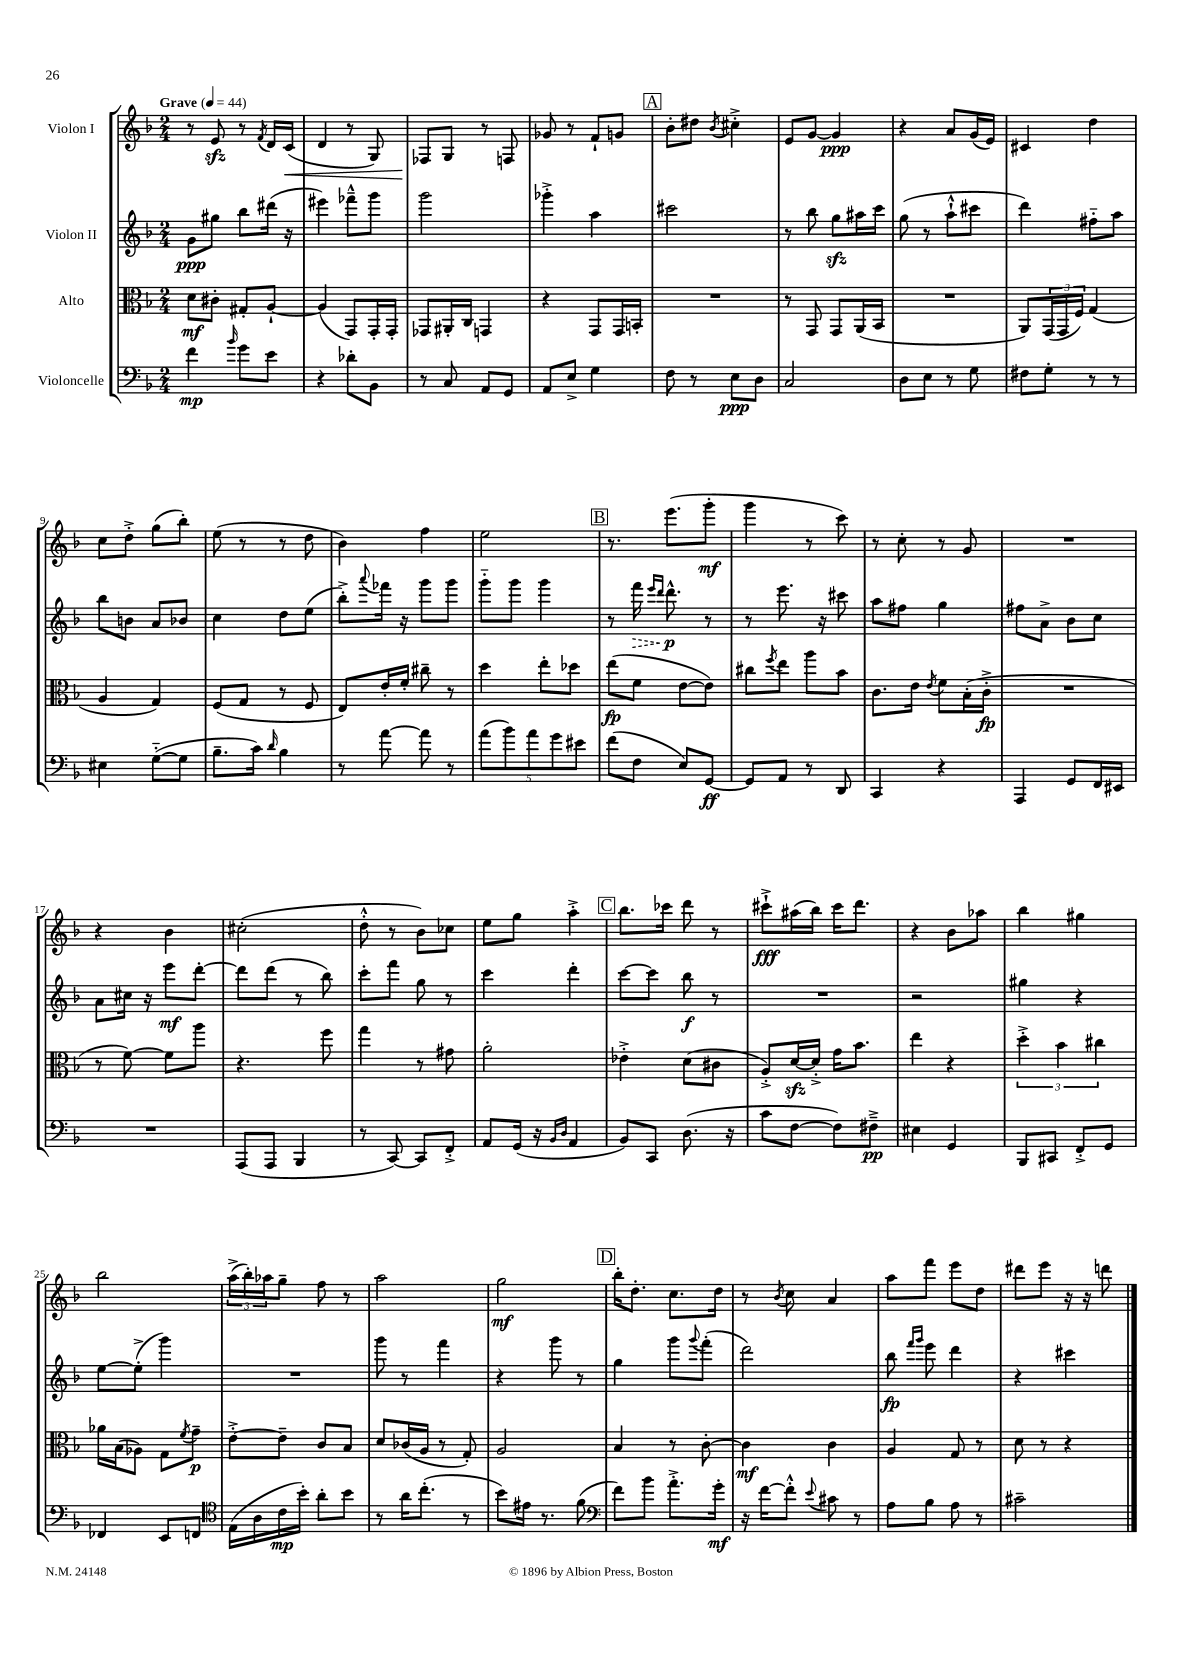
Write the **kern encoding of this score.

**kern	**kern	**kern	**kern
*staff4	*staff3	*staff2	*staff1
*clefF4	*clefC3	*clefG2	*clefG2
*k[b-]	*k[b-]	*k[b-]	*k[b-]
*M2/4	*M2/4	*M2/4	*M2/4
*MM44	*MM44	*MM44	*MM44
4f\	8d\L	8g\L	8r
.	8c#'\J	8gg#\J	8e/
16qqb-/	.	.	.
8g\L	8G#'/L	8bb-\L	8r
.	.	.	8qf/
8e\J	[8A`/J	(16ddd#\Jk	16d/LL
.	.	16r	(16c/JJ
=	=	=	=
4r	(4A/]	4eee#\)	4d/
8d-'\L	8GG/L)	8fff-~^^\L	8r
8BB-\J	16GG'/L	8ggg\J	8G/)
.	16GG'/JJ	.	.
=	=	=	=
8r	8GG-/L	2ggg\	8F-/L
8C/	16AA#'/L	.	8G/J
.	16C/JJ	.	.
8AA/L	4GG/	.	8r
8GG/J	.	.	8F/
=	=	=	=
8AA/L	4r	4ggg-'^\	8g-/
8E^/J	.	.	8r
4G\	8GG/L	4aa\	8f`/L
.	16GG/L	.	8g/J
.	16BB'/JJ	.	.
=	=	=	=
8F\	2r	2ccc#\	8b-'\L
8r	.	.	8dd#\J
.	.	.	8qb-/
8E\L	.	.	4cc#'^\
8D\J	.	.	.
=	=	=	=
2C/	8r	8r	8e/L
.	8GG/	8bb-\	[8g/J
.	8GG/L	8gg\L	4g/]
.	(16AA/L	16aa#\L	.
.	16BB-/JJ	16ccc\JJ	.
=	=	=	=
8D\L	2r	(8gg\	4r
8E\J	.	8r	.
8r	.	8aa`^^\L	8a/L
8G\	.	8ccc#\J	(16g/L
.	.	.	16e/JJ)
=	=	=	=
8F#\L	8AA/L)	4ddd\)	4c#/
8G'\J	(24GG/L	.	.
.	24GG/	.	.
.	24F/JJ)	.	.
8r	(4G/	8ff#'~\L	4dd\
8r	.	8aa\J	.
=	=	=	=
4E#\	4A/	8bb-\L	8cc\L
.	.	8b\J	8dd'^\J
([8G'~\L	4G/)	8a/L	(8gg\L
8G\]J	.	8b-/J	8bb-'\J)
=	=	=	=
8.B-~\L	(8F/L	4cc\	(8ee\
.	8G/J	.	8r
16c\Jk)	.	.	.
16qqd/	.	.	.
4B-\	8r	8dd\L	8r
.	8F/	(8ee\J	8dd\
=	=	=	=
8r	8E/L)	8bb-'^\L)	4b-\)
.	.	8qqaaa/	.
[8a\	16e'/L	16fff-\Jk	.
.	16f'/JJ	16r	.
8a\]	8cc#~\	8ggg\L	4ff\
8r	8r	8ggg\J	.
=	=	=	=
(10a\L	4dd\	8ggg'~\L	2ee\
10b-\)	.	.	.
.	.	8ggg\J	.
10a\	.	.	.
.	8ee'\L	4ggg\	.
10g\	.	.	.
.	8dd-\J	.	.
10e#\J	.	.	.
=	=	=	=
(8f\L	(8ee\L	8r	8.r
8F\J	8f\J	16fff\	.
.	.	16qqeee/LL	.
.	.	16qqddd/JJ	.
.	.	8.ddd^^\	(8.eee\L
8E/L)	[8e\L	.	.
[8GG/J	8e\]J)	8r	8ggg'\J
=	=	=	=
8GG/]L	8cc#\L	8r	4ggg\
.	8qff/	.	.
8AA/J	8ee\J	8.eee\	.
8r	8aa\L	.	8r
.	.	16r	.
8DD/	8b-\J	8ccc#\	8ccc\)
=	=	=	=
4CC/	8.c\L	8aa\L	8r
.	.	8ff#\J	8cc'\
.	16e\Jk	.	.
.	8qe/	.	.
4r	8f\L	4gg\	8r
.	(16B-'\L	.	8g/
.	16c'^\JJ	.	.
=	=	=	=
4AAA/	2r	8ff#\L	2r
.	.	8a^\J	.
8GG/L	.	8b-\L	.
16FF/L	.	8cc\J	.
16EE#/JJ	.	.	.
=	=	=	=
2r	8r	8a\L	4r
.	[8f\)	16cc#\Jk	.
.	.	16r	.
.	8f\]L	8eee\L	4b-\
.	8aa\J	[8ddd'\J	.
=	=	=	=
(8AAA/L	4.r	8ddd\]L	(2cc#'\
8AAA/J	.	(8ddd\J	.
4BBB-/	.	8r	.
.	8ff\	8bb-\)	.
=	=	=	=
8r	4gg\	8ccc'\L	8dd'^^\
[8CC/)	.	8fff\J	8r
8CC/]L	8r	8gg\	8b-\L)
8FF'^/J	8g#\	8r	8cc-\J
=	=	=	=
8AA/L	2a'\	4ccc\	8ee\L
(16GG/Jk	.	.	8gg\J
16r	.	.	.
16qqBB-/LL	.	.	.
16qqD/JJ	.	.	.
4AA/	.	4ddd'\	4aa'^\
=	=	=	=
8BB-/L)	4e-'^\	[8ccc\L	8.bb-\L
8CC/J	.	8ccc\]J	.
.	.	.	16ccc-\Jk
(8.D\	(8d\L	8bb-\	8ddd\
.	8c#\J	8r	8r
16r	.	.	.
=	=	=	=
8c\L	8A'^/L)	2r	8ccc#`^\L
[8F\J	[16d/L	.	(16aa#\L
.	16d'^/]JJ	.	16bb-\JJ)
8F\]L)	16g\LK	.	16ccc#\LK
.	8.b-\J	.	8.ddd\J
8F#~^\J	.	.	.
=	=	=	=
4E#\	4ee\	2r	4r
4GG/	4r	.	8b-\L
.	.	.	8aa-\J
=	=	=	=
8BBB-/L	6dd'^\	4gg#\	4bb-\
8CC#/J	.	.	.
.	6b-\	.	.
8FF'^/L	.	4r	4gg#\
.	6cc#\	.	.
8GG/J	.	.	.
=	=	=	=
4FF-/	16a-\LL	[8ee\L	2bb-\
.	(16B-\J	.	.
.	8A-\J)	(8ee'^\]J	.
8EE/L	8G\L	4ggg\)	.
.	8qf/	.	.
8FF/J	8g~\J	.	.
=	=	=	=
*clefC4	*	*	*
(16E\LL	[8e'^\L	2r	(24aa^\LL
.	.	.	24bb-'\)
16A\	.	.	.
.	.	.	24aa-\J
16c\	8e~\]J	.	8gg~\J
16b-'\JJ)	.	.	.
8a'\L	8c/L	.	8ff\
8b-\J	8B-/J	.	8r
=	=	=	=
8r	8d/L	8ggg\	2aa\
16a\LK	(16c-/L	8r	.
(8.cc'\J	16A/JJ	.	.
.	8r	4fff\	.
8r	8G'/)	.	.
=	=	=	=
8b-\L)	2A/	4r	2gg\
16e#\Jk	.	.	.
8.r	.	.	.
.	.	8ggg\	.
(8f\	.	8r	.
=	=	=	=
*clefF4	*	*	*
8f\L)	4B-/	4gg\	16bb-'\LK
.	.	.	8.dd'\J
8b-\J	.	.	.
8.a'^\L	8r	8ggg\L	8.cc\L
.	.	8qqggg/	.
.	[8c'\	(8fff'\J	.
16g'\Jk	.	.	16dd\Jk
=	=	=	=
16r	4c\]	2ddd\)	8r
[16f\LK	.	.	.
.	.	.	8qb-/
8f'^^\]J	.	.	8cc\
8qqe/	.	.	.
8c#\	4c\	.	4a/
8r	.	.	.
=	=	=	=
8A\L	4A/	8bb-\	8aa\L
.	.	16qqfff/LL	.
.	.	16qqggg/JJ	.
8B-\J	.	8eee\	8fff\J
8A\	8G/	4ddd\	8eee\L
8r	8r	.	8dd\J
=	=	=	=
2c#~\	8d\	4r	8ddd#\L
.	8r	.	8eee\J
.	4r	4ccc#\	16r
.	.	.	16r
.	.	.	8ddd\
==	==	==	==
*-	*-	*-	*-
